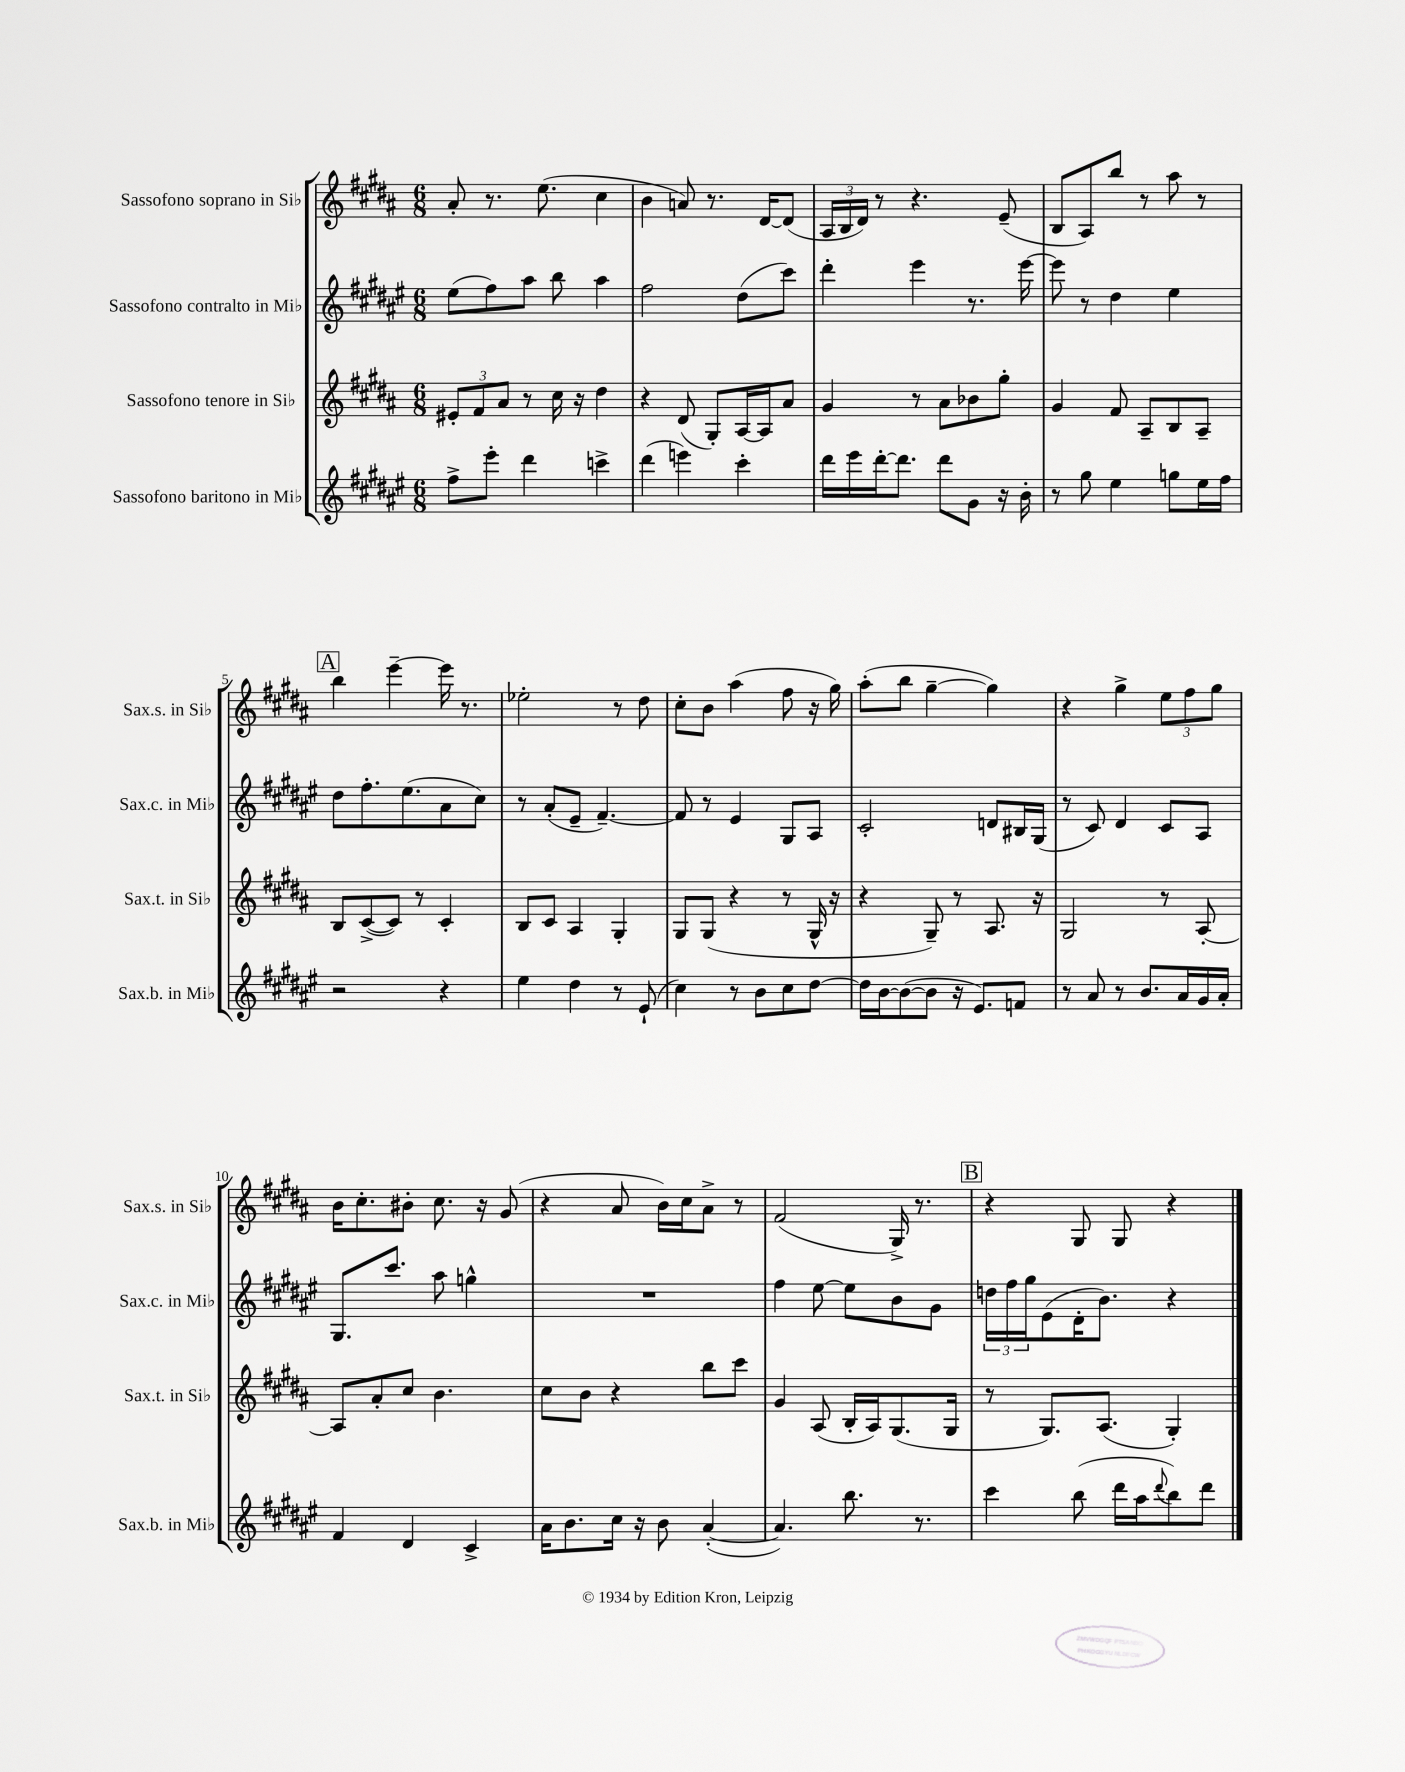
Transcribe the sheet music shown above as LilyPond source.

<<
\new StaffGroup <<
\new Staff = "s0" \with { instrumentName = "Sassofono soprano in Sib" shortInstrumentName = "Sax.s. in Sib" } {
    \clef treble \key b \major \numericTimeSignature \time 6/8
    ais'8-. r8. e''8.( cis''4 |
    b'4 a'8) r8. dis'16~ dis'8( |
    \tuplet 3/2 { ais16 b16 dis'16) } r8 r4. e'8--( |
    b8 ais8) b''8 r8 ais''8 r8 |
    \mark \markup { \box "A" } b''4 e'''4~-- e'''16 r8. |
    ees''2-. r8 dis''8 |
    cis''8-. b'8 ais''4( fis''8 r16 gis''16) |
    ais''8-.( b''8 gis''4~-- gis''4) |
    r4 gis''4-> \tuplet 3/2 { e''8 fis''8 gis''8 } |
    b'16 cis''8.-. bis'8-. cis''8. r16 gis'8( |
    r4 ais'8 b'16) cis''16 ais'8-> r8 |
    fis'2( gis16->) r8. |
    \mark \markup { \box "B" } r4 gis8 gis8 r4 \bar "|." |
}
\new Staff = "s1" \with { instrumentName = "Sassofono contralto in Mib" shortInstrumentName = "Sax.c. in Mib" } {
    \clef treble \key fis \major \numericTimeSignature \time 6/8
    eis''8( fis''8) ais''8 b''8 ais''4 |
    fis''2 dis''8( cis'''8) |
    dis'''4-. eis'''4 r8. eis'''16~ |
    eis'''8 r8 dis''4 eis''4 |
    \mark \markup { \box "A" } dis''8 fis''8.-. eis''8.( ais'8 cis''8) |
    r8 ais'8-.( eis'8-- fis'4.~--) |
    fis'8 r8 eis'4 gis8 ais8 |
    cis'2-. d'8 bis16 gis16( |
    r8 cis'8) dis'4 cis'8 ais8 |
    gis8. cis'''8. ais''8 g''4-^ |
    R2. |
    fis''4 eis''8~ eis''8 b'8 gis'8 |
    \mark \markup { \box "B" } \tuplet 3/2 { d''16 fis''16 gis''16 } eis'8( dis'16-. b'8.) r4 \bar "|." |
}
\new Staff = "s2" \with { instrumentName = "Sassofono tenore in Sib" shortInstrumentName = "Sax.t. in Sib" } {
    \clef treble \key b \major \numericTimeSignature \time 6/8
    \tuplet 3/2 { eis'8-. fis'8 ais'8 } r8 cis''16 r16 dis''4 |
    r4 dis'8( gis8-.) ais16~ ais16 ais'8 |
    gis'4 r8 ais'8 bes'8 gis''8-. |
    gis'4 fis'8 ais8-- b8 ais8-- |
    \mark \markup { \box "A" } b8 cis'8~->( cis'8) r8 cis'4-. |
    b8 cis'8 ais4 gis4-. |
    gis8 gis8( r4 r8 gis16-^ r16 |
    r4 gis8--) r8 ais8. r16 |
    gis2 r8 ais8~-. |
    ais8 ais'8-. cis''8 b'4. |
    cis''8 b'8 r4 b''8 cis'''8 |
    gis'4 ais8( b16-. ais16) gis8.( gis16 |
    \mark \markup { \box "B" } r8 gis8.) ais8.( gis4-.) \bar "|." |
}
\new Staff = "s3" \with { instrumentName = "Sassofono baritono in Mib" shortInstrumentName = "Sax.b. in Mib" } {
    \clef treble \key fis \major \numericTimeSignature \time 6/8
    fis''8-> eis'''8-. dis'''4 c'''4-> |
    dis'''4( e'''4) cis'''4-. |
    dis'''16 eis'''16 dis'''16~-. dis'''8. dis'''8 gis'8 r16 b'16-. |
    r8 gis''8 eis''4 g''8 eis''16 fis''16 |
    \mark \markup { \box "A" } r2 r4 |
    eis''4 dis''4 r8 eis'8-!( |
    cis''4) r8 b'8 cis''8 dis''8~ |
    dis''16 b'16~ b'8~( b'8 r16 eis'8.) f'8 |
    r8 ais'8 r8 b'8. ais'16 gis'16 ais'16-. |
    fis'4 dis'4 cis'4-> |
    ais'16 b'8. cis''16 r16 b'8 ais'4~-.( |
    ais'4.) b''8. r8. |
    \mark \markup { \box "B" } cis'''4 b''8( dis'''16 ais''16 \appoggiatura { dis'''8 } b''8) dis'''8 \bar "|." |
}
>>
>>
